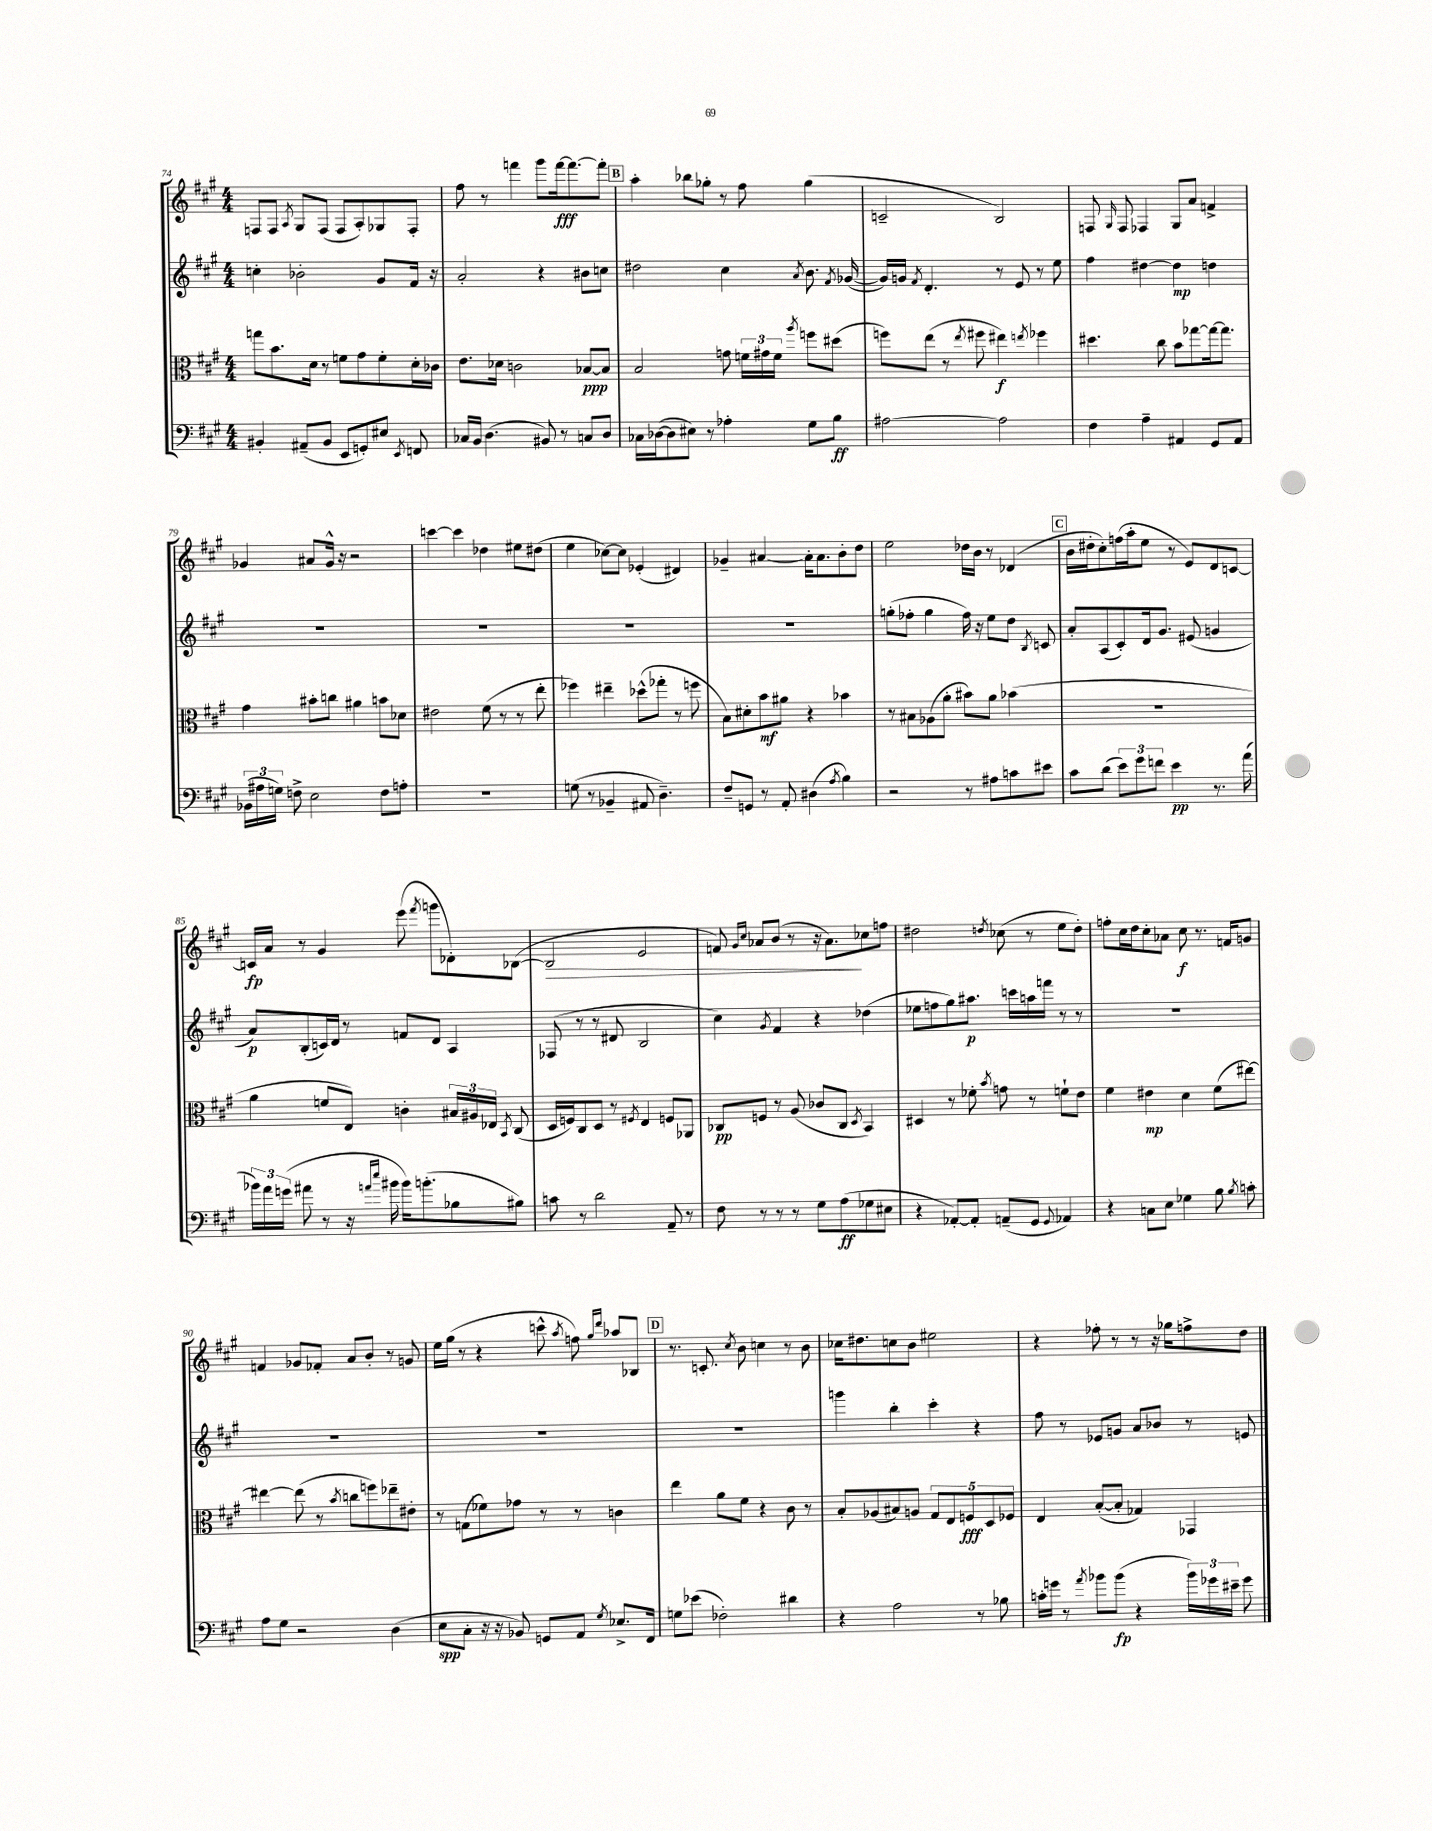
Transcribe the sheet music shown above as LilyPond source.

<<
\new StaffGroup <<
\new Staff = "s0" {
    \clef treble \key a \major \numericTimeSignature \time 4/4
    \autoBeamOff f8[ f8] \acciaccatura { a8 } gis8[ f8]( f8[ a8-.) ges8 f8]-. |
    fis''8 r8 f'''4 gis'''8[ f'''16~\fff f'''8.~ f'''8]-. |
    \mark \markup { \box "B" } a''4-. bes''8[ ges''8]-. r8 fis''8 ges''4( |
    c'2-- b2) |
    f8 \grace { gis16 } f8 fes4 gis8[ a'8] f'4-> |
    ges'4 ais'8[ ges'16]-^ r16 r2 |
    c'''4~ c'''4 des''4 eis''8[ dis''8]( |
    e''4 ces''8[~) ces''8] ees'4-.( dis'4) |
    ges'4-- ais'4~ ais'16[-. ais'8. b'8-. d''8] |
    e''2 des''16[ b'16] r8 des'4( |
    \mark \markup { \box "C" } b'16[ dis''16-. cis''8-.) f''16( a''16-. e''8] r8 e'8[) d'8 c'8]~ |
    c'16[\fp a'16] r8 gis'4 e'''8( \acciaccatura { fis'''8 } g'''8[ des'8-.) bes8]~( |
    bes2\> e'2 |
    f'8) \grace { gis'16[ cis''16] } aes'8[ b'8]( r8 r16 aes'8.[\!) ces''8 f''8] |
    dis''2 \acciaccatura { d''8 } ces''8( r8 e''8[ d''8]-.) |
    f''8[-. cis''16 d''16 cis''8-. aes'8] cis''8\f r8. f'16[ g'8] |
    f'4 ges'8[ fes'8]-. a'8[ b'8]-. r8 g'8 |
    e''16[ gis''16]( r8 r4 c'''8-^ \acciaccatura { a''8 } f''8) \grace { gis''16[ d'''16] } aes''8[ bes8] |
    \mark \markup { \box "D" } r8. c'8.-. \acciaccatura { cis''8 } b'8 c''4 r8 b'8 |
    ces''16[ dis''8. c''8 b'8] eis''2 |
    r4 fes''8-. r8 r8 r16 ges''16[ f''8-> d''8] \bar "|." |
}
\new Staff = "s1" {
    \clef treble \key a \major \numericTimeSignature \time 4/4
    \autoBeamOff c''4-. bes'2-. gis'8[ fis'16] r16 |
    a'2-. r4 bis'8[ c''8] |
    \mark \markup { \box "B" } dis''2 cis''4 \acciaccatura { a'8 } b'8. \acciaccatura { fis'8 } ges'16~( |
    ges'16[) g'16] \acciaccatura { fis'8 } d'4.-. r8 e'8 r8 e''8 |
    fis''4 dis''4~ dis''4\mp d''4 |
    R1 |
    R1 |
    R1 |
    R1 |
    g''8[-.( fes''8]-. g''4 fes''16) r16 e''8[ d''8] \acciaccatura { b8 } c'8 |
    \mark \markup { \box "C" } a'8[-. a8( cis'8-.) d'16 gis'8.] eis'8( g'4 |
    a'8[\p) b8-.( c'16) d'16] r8 f'8[ d'8] a4 |
    fes8( r8 r8 dis'8 b2 |
    cis''4) \acciaccatura { gis'8 } fis'4 r4 des''4( |
    ees''8[ f''8 gis''8) ais''8.]\p c'''16[ a''16 f'''16] r8 r8 |
    R1 |
    R1 |
    R1 |
    \mark \markup { \box "D" } R1 |
    g'''4 b''4-. cis'''4-. r4 |
    fis''8 r8 ees'8[ g'8] a'8[ bes'8] r8 e'8 \bar "|." |
}
\new Staff = "s2" {
    \clef alto \key a \major \numericTimeSignature \time 4/4
    \autoBeamOff g''8[ b'8. d'16] r8 f'8[ gis'8 f'8-. d'16-. ces'16] |
    e'8.[ des'16] c'2 bes8[~\ppp bes8] |
    \mark \markup { \box "B" } b2 g'8 \tuplet 3/2 { f'16[ gis'16 f'16] } \acciaccatura { a''8 } f''8[ dis''8]( |
    f''8[) e''8]( r8 \acciaccatura { e''8 } fis''8 eis''4\f) \acciaccatura { e''8 } fes''4 |
    dis''4. cis''8 b'8[ ges''8~ ges''16~ ges''8.] |
    gis'4 bis'8[-. c''8] ais'4 b'8[ des'8] |
    eis'2 fis'8( r8 r8 e''8-. |
    fes''4) eis''4-- des''8[-^( ges''8]-. r8 f''8 |
    b8[) dis'8-. b'8\mf ais'8] r4 bes'4 |
    r8 bis8[ aes8( a'8]-. bis'8[) a'8] bes'4( |
    \mark \markup { \box "C" } R1 |
    a'4 f'8[ e8]) c'4-. \tuplet 3/2 { bis16[ ais16 ees16] } \acciaccatura { b,8 } cis8( |
    d16[ f16) cis8 d8] r8 \acciaccatura { fis8 } e4 f8[ aes,8] |
    ces8[\pp f8] r8 a8( ces'8[ ces8] \acciaccatura { d8 } b,4) |
    dis4 r8 fes'8-. \acciaccatura { b'8 } g'8 r8 f'8[-! e'8] |
    fis'4 eis'4\mp d'4 fis'8[( eis''8]~) |
    eis''4~ eis''8( r8 \acciaccatura { b'8 } c''8[ f''8) ees''8-- eis'8]-. |
    r8 g8[( fes'8) ges'8] r8 r8 c'4 |
    \mark \markup { \box "D" } e''4 a'8[ fis'8] r4 cis'8 r8 |
    b8[-. aes8( bis8) a8] \tuplet 5/4 { gis8[ e8 f8\fff d8 fes8] } |
    e4 b8[~-.( b8]-. ges4) ges,4 \bar "|." |
}
\new Staff = "s3" {
    \clef bass \key a \major \numericTimeSignature \time 4/4
    \autoBeamOff bis,4-. ais,8[--( bis,8] e,8[ g,8-.) eis8] \acciaccatura { e,8 } f,8 |
    ces16[ b,16] d4.( bis,8) r8 c8[ d8] |
    \mark \markup { \box "B" } ces16[ des16~( des8 eis8]) r8 aes4-. gis8[ b8]\ff |
    ais2~ ais2 |
    fis4 a4-- ais,4 gis,8[ ais,8] |
    \tuplet 3/2 { bes,16[( ais16 g16]) } f8-> e2 f8[ a8]-. |
    R1 |
    g8( r8 bes,4-- ais,8 d4.--) |
    fis8[-- g,8] r8 a,8-. dis4( \acciaccatura { a8 } b4) |
    r2 r8 ais8[ c'8 eis'8] |
    \mark \markup { \box "C" } cis'8[ d'8]( \tuplet 3/2 { e'8[) gis'8 f'8] } e'4\pp r8. a'16( |
    \tuplet 3/2 { bes'16[) a'16 g'16]( } ais'8 r8 r16 \grace { a'16[ e''16] } bis'16 bis'16[) b'8.-.( bes8 bis8]) |
    c'8 r8 d'2 a,8-- r8 |
    fis8 r8 r8 r8 gis8[ a8\ff( ges8 eis8] |
    r4 aes,8[~-.) aes,8]-. a,8[--( gis,8] \appoggiatura { gis,8 } aes,4) |
    r4 c8[ e8] ges4 b8 \acciaccatura { b8 } c'8-. |
    a8[ gis8] r2 d4( |
    e8[\spp cis8]-. r16 r16 bes,8) g,8[ a,8] \acciaccatura { gis8 } ees8.[-> fis,16] |
    \mark \markup { \box "D" } g8[ ees'8]( fes2-.) dis'4 |
    r4 a2 r8 bes8 |
    c'16[-. g'16] r8 \acciaccatura { a'8 } bes'8[ bes'8]\fp( r4 \tuplet 3/2 { bes'16[) ges'16 eis'16]-- } ges'8 \bar "|." |
}
>>
>>
\layout { \context { \Score currentBarNumber = #74 } }
